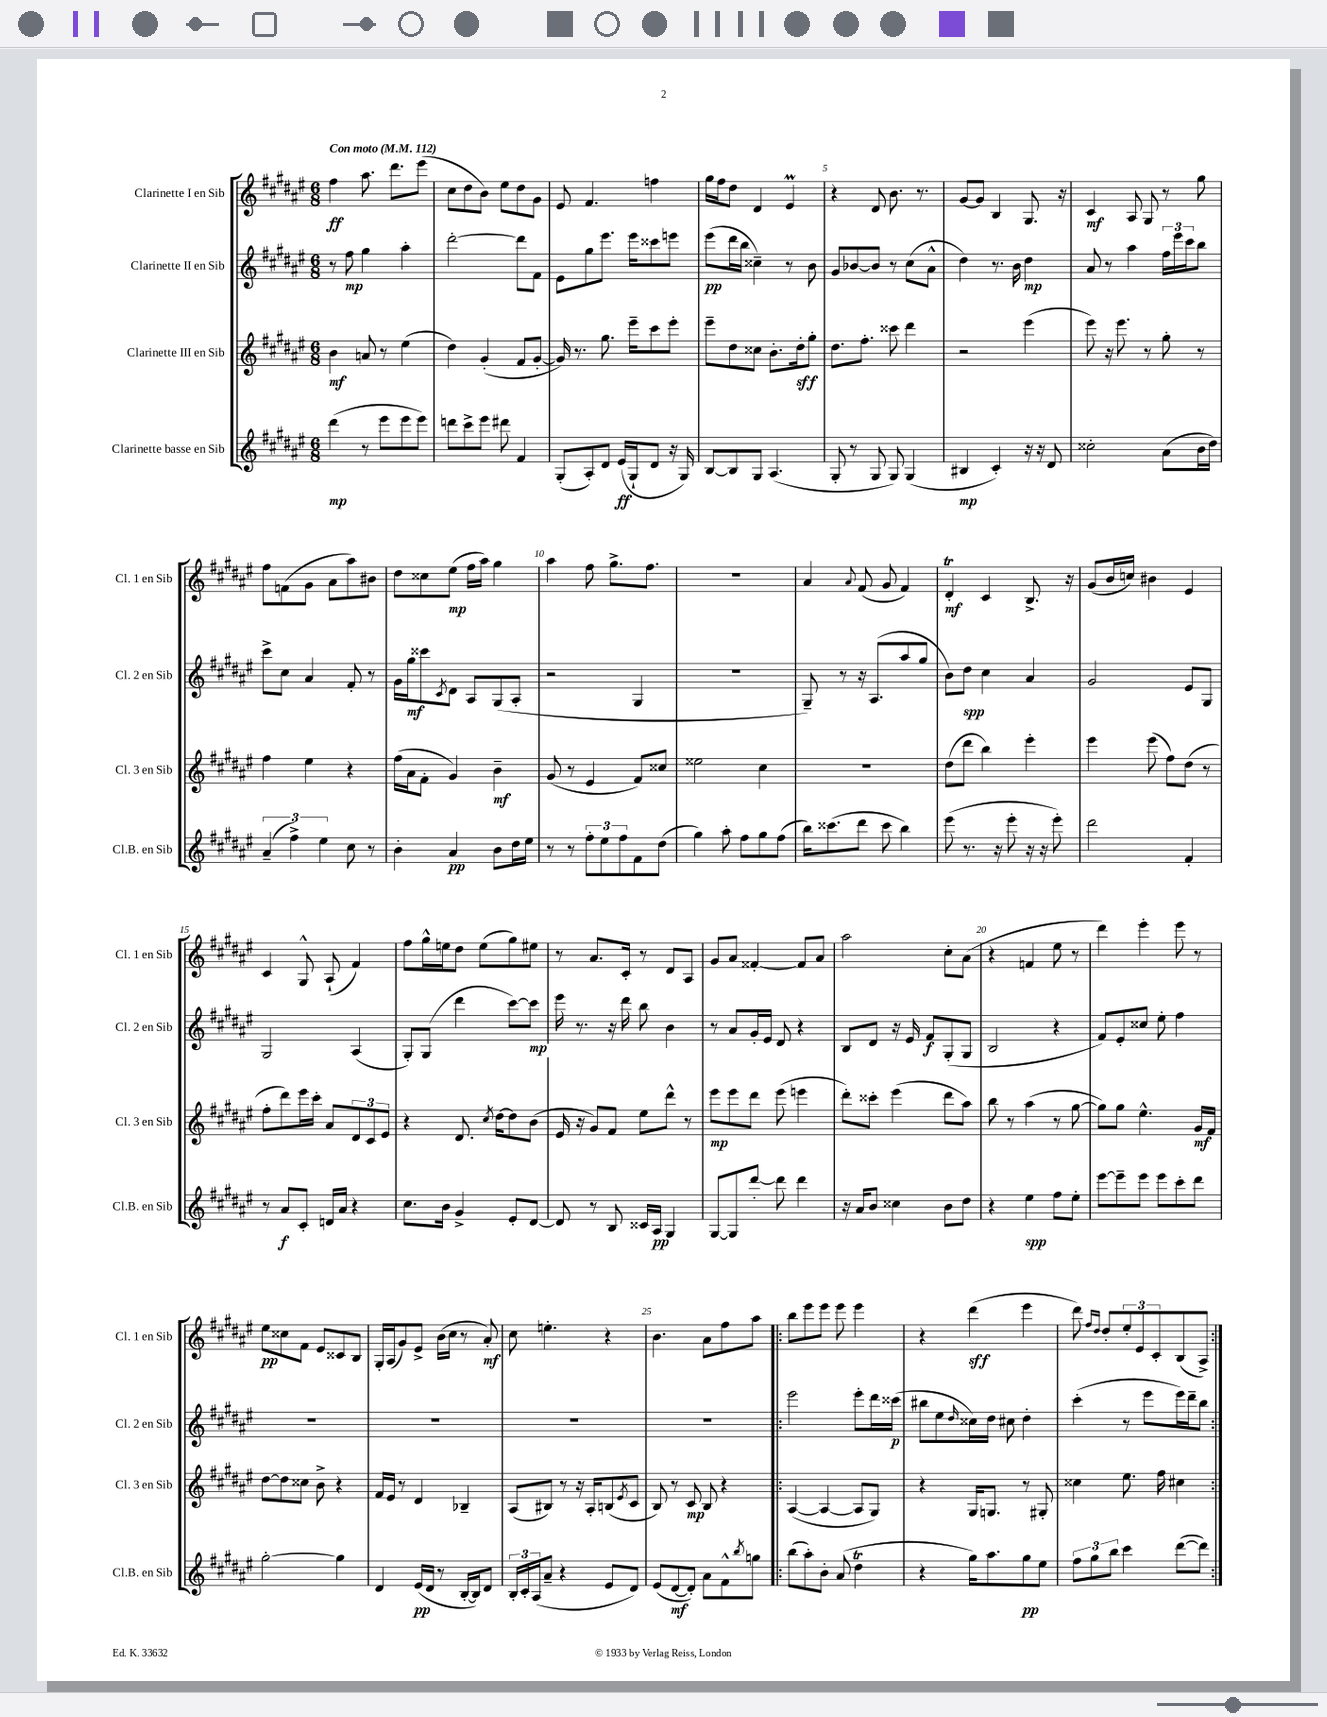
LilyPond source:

<<
\new StaffGroup <<
\new Staff = "s0" \with { instrumentName = "Clarinette I en Sib" shortInstrumentName = "Cl. 1 en Sib" } {
    \clef treble \key fis \major \numericTimeSignature \time 6/8 \tempo "Con moto" 4 = 112
    fis''4\ff ais''8. dis'''8. eis'''8( |
    cis''8 dis''8 b'8) eis''8 dis''8 gis'8 |
    eis'8 fis'4. f''4 |
    gis''16 fis''16 dis''8 dis'4 eis'4\prall |
    r4 dis'8 b'8. r8. |
    gis'8~ gis'8 b4 gis8. r16 |
    cis'4\mf ais8 gis8 r8 gis''8 |
    fis''8 f'8( gis'8 ais'8 ais''8) bis'8 |
    dis''8 cisis''8 eis''8\mp( fis''16 ais''16) gis''4 |
    ais''4 fis''8 gis''8.-> fis''8. |
    R2. |
    ais'4 \appoggiatura { ais'8 } fis'8( gis'8 fis'4) |
    dis'4-.\trill\mf cis'4 b8.-> r16 |
    gis'8( b'16 c''16) bis'4 eis'4 |
    cis'4 gis8-^ ais8-!( fis'4) |
    fis''8 gis''16-^ e''16 dis''8 e''8( gis''8) eis''8 |
    r8 ais'8. cis'16-. r8 dis'8 ais8 |
    gis'8 ais'8 fisis'4~-. fisis'8 ais'8 |
    ais''2 cis''8-. ais'8( |
    r4 f'4 eis''8 r8 |
    dis'''4) eis'''4-. eis'''8 r8 |
    eis''8\pp cisis''8 fis'8 eis'8 cisis'8 b8 |
    gis16-. ais16( gis'8) eis'8-> b'16( cis''16 r8 ais'8-.\mf) |
    cis''8 e''4.-. r4 |
    b'4. ais'8 fis''8 ais''8 |
    \repeat volta 2 { b''8 eis'''8 eis'''8 eis'''8 eis'''4 |
    r4 dis'''4\sff( eis'''4 |
    dis'''8) \grace { fis''16 dis''16 } dis''8-. \tuplet 3/2 { eis''8-. eis'8 cis'8-. } b8( ais8->) | }
}
\new Staff = "s1" \with { instrumentName = "Clarinette II en Sib" shortInstrumentName = "Cl. 2 en Sib" } {
    \clef treble \key fis \major \numericTimeSignature \time 6/8
    r8 fis''8\mp gis''4 ais''4-. |
    dis'''2~-. dis'''8 fis'8 |
    eis'8 gis''8 eis'''8. eis'''16 cisis'''8 e'''8 |
    eis'''8\pp( dis'''16 b''16 cisis''4--) r8 b'8 |
    gis'8 bes'8~ bes'8 r8 cis''8( ais'8-^ |
    dis''4) r8. b'16 dis''4\mp |
    ais'8 r8 ais''4 \tuplet 3/2 { fis''16 eis'''16 cis'''16 } b''8 |
    cis'''8-> cis''8 ais'4 fis'8-. r8 |
    gis'16 gis''16\mf cisis'''8 \acciaccatura { cis'8 } dis'8 ais8 gis8( ais8-. |
    r2 gis4 |
    R2. |
    gis8--) r8 r16 ais8.( ais''8 gis''8 |
    b'8) dis''8\spp cis''4 ais'4 |
    gis'2 eis'8 gis8 |
    gis2 ais4( |
    gis8-.) gis8( dis'''4 cis'''8~) cis'''8\mp |
    eis'''16 r8. r16 dis'''16 b''8 b'4 |
    r8 ais'8 gis'16-. eis'16 dis'8 r4 |
    b8 dis'8 r16 eis'16 fis'8\f gis8-.( gis8 |
    b2 r4 |
    fis'8) eis'8-. cisis''8 eis''8-. fis''4 |
    R2. |
    R2. |
    R2. |
    R2. |
    \repeat volta 2 { eis'''2 eis'''8-. dis'''16 cisis'''16\p( |
    bis''8 eis''8 \grace { dis''16 } cisis''16) dis''16 cis''8 dis''4-. |
    cis'''4-.( r8 eis'''8 eis'''16) dis'''16-- b''8 | }
}
\new Staff = "s2" \with { instrumentName = "Clarinette III en Sib" shortInstrumentName = "Cl. 3 en Sib" } {
    \clef treble \key fis \major \numericTimeSignature \time 6/8
    b'4\mf a'8 r8 eis''4( |
    dis''4) gis'4-.( fis'8 gis'8~-. |
    gis'16) r8. gis''8. eis'''16-- cis'''8 eis'''8-. |
    eis'''8-- dis''8 cisis''8 b'8.-. dis''16-.\sff gis''8-. |
    dis''8. fis''8.-. cisis'''8 dis'''4 |
    r2 eis'''4( |
    eis'''8) r16 eis'''8. r8 gis''8-. r8 |
    fis''4 eis''4 r4 |
    fis''16( ais'16 fis'8-. gis'4) b'4--\mf |
    gis'8( r8 eis'4 fis'8) cisis''8 |
    eisis''2 cis''4 |
    R2. |
    dis''8( dis'''8 b''4) eis'''4-. |
    eis'''4 eis'''8( fis''8) dis''8( r8 |
    fis''8-. dis'''8) eis'''16 cis'''16-. ais'8 \tuplet 3/2 { dis'8 cis'8 eis'8 } |
    r4 dis'8. \acciaccatura { cis''8 } dis''16~ dis''8 b'8( |
    eis'16 r16 gis'8) fis'8 eis''8 dis'''8-^ r8 |
    eis'''8\mp eis'''8 dis'''8 eis'''8( e'''4 |
    dis'''8-.) cisis'''8-. eis'''4( dis'''8 ais''8) |
    b''8 r8 ais''4( r8 gis''8~ |
    gis''8) gis''8 eis''4.-^ gis'16\mf fis'16 |
    dis''8~ dis''8 cisis''8 b'8-> r4 |
    fis'16 eis'16 r8 dis'4 bes4-- |
    ais8( bis8) r8 r16 ais16-. b8( \acciaccatura { eis'8 } cis'8 |
    b8) r8 cis'8\mp b8 r4 |
    \repeat volta 2 { ais4~( ais4~ ais8 gis8) |
    r4 gis16 g8. r8 gis8-. |
    cisis''4 eis''8. fis''16 cis''4 | }
}
\new Staff = "s3" \with { instrumentName = "Clarinette basse en Sib" shortInstrumentName = "Cl.B. en Sib" } {
    \clef treble \key fis \major \numericTimeSignature \time 6/8
    dis'''4\mp( r8 eis'''8 eis'''8 eis'''8) |
    d'''8 cis'''8-> eis'''8 dis'''8 fis'4 |
    gis8-.( ais8-.) dis'8 eis'16\ff( gis16-! dis'8 r16 gis16) |
    b8~ b8 gis8 ais4.( |
    gis8-. r8 gis8 gis8) gis4( |
    bis4\mp cis'4-.) r16 r16 dis'8 |
    cisis''2-. ais'8( b'16 dis''16) |
    \tuplet 3/2 { ais'4--( fis''4->) eis''4 } cis''8 r8 |
    b'4-. ais'4\pp b'8 dis''16 eis''16 |
    r8 r8 \tuplet 3/2 { fis''8-. eis''8 fis''8 } fis'8 dis''8( |
    gis''4) ais''8-. fis''8 gis''8 fis''8( |
    b''16) cisis'''8.( dis'''8 cisis'''8 b''4) |
    eis'''8( r8. r16 eis'''8-. r16 r16 eis'''8-.) |
    dis'''2 fis'4-. |
    r8 ais'8\f cis'8-. d'16 ais'16 r4 |
    cis''8. b'16 gis'4-> eis'8-. dis'8~ |
    dis'8 r8 b8 cisis'16 ais16\pp gis4 |
    gis8~ gis8 dis'''8~-. dis'''8 dis'''4 |
    r16 ais'16 b'8 cisis''4 b'8 dis''8 |
    r4 eis''4\spp fis''8 eis''8-. |
    eis'''8~ eis'''8-- eis'''8 eis'''8 cis'''8-. dis'''8 |
    gis''2~-. gis''4 |
    dis'4 eis'16\pp( dis'16 r8 b16~-. b16) dis'8 |
    \tuplet 3/2 { b16-. cis'16-. ais16( } ais'8-- r4 eis'8 dis'8) |
    eis'8( dis'8~\mf dis'8-.) ais'8 fis'8-^ \acciaccatura { b''8 } g''8 |
    \repeat volta 2 { b''8( ais''8-.) b'8-. ais'8( dis''4\trill |
    r4 gis''16) ais''8. gis''8\pp eis''8 |
    \tuplet 3/2 { fis''8 gis''8 b''8 } cis'''4 dis'''8~( dis'''8) | }
}
>>
>>
\layout { \context { \Score \override BarNumber.break-visibility = ##(#f #t #t) barNumberVisibility = #(every-nth-bar-number-visible 5) } }
